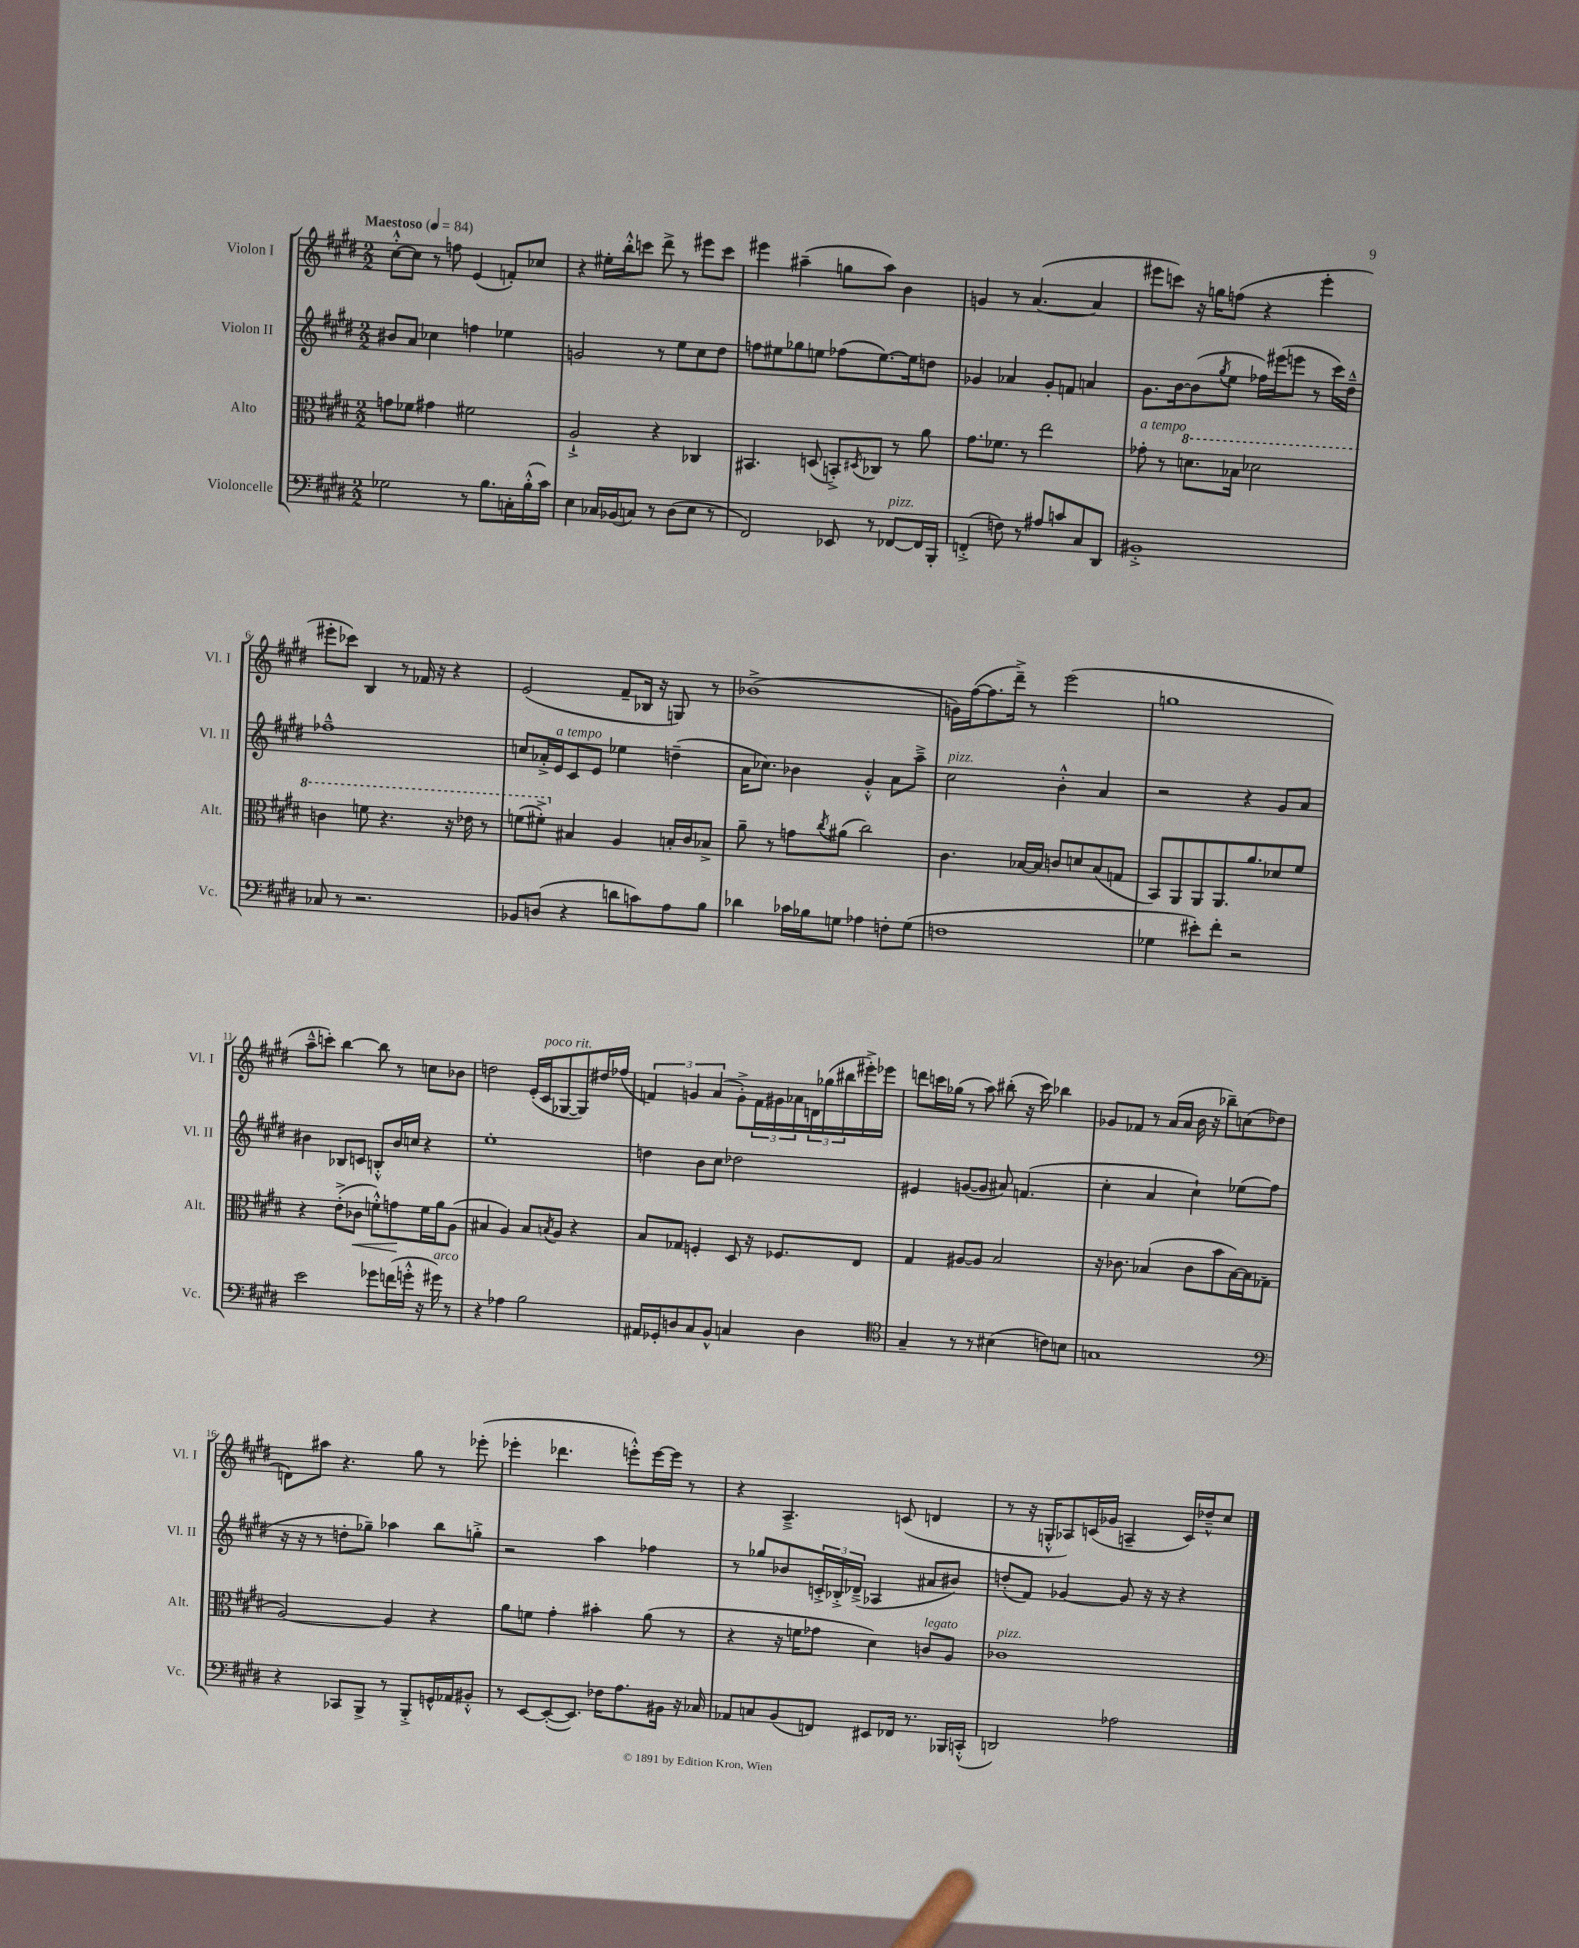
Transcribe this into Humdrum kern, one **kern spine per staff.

**kern	**kern	**kern	**kern
*staff4	*staff3	*staff2	*staff1
*clefF4	*clefC3	*clefG2	*clefG2
*k[f#c#g#d#]	*k[f#c#g#d#]	*k[f#c#g#d#]	*k[f#c#g#d#]
*M2/2	*M2/2	*M2/2	*M2/2
*MM84	*MM84	*MM84	*MM84
2G-\	8g\L	8b#/L	[8cc#'^^\L
.	8f-\J	8a/J	8cc#\]J
.	4g#\	4cc-\	8r
.	.	.	8ff\
8r	2f#\	4ff\	(4e/
8.B\L	.	.	.
.	.	4ee-\	8f'/L)
16C'\L	.	.	.
(16B'^^\	.	.	8cc-/J
16c#\JJ)	.	.	.
=	=	=	=
4E\	2A`^/	2g/	4r
16C-/LL	.	.	16ee#'\LL
(16BB-/J	.	.	16bb'^^\J
8C/J)	.	.	8ccc\J
8r	4r	8r	8ddd#^\
(8D#\L	.	8ee\L	8r
8E\J	4C-/	8cc#\	8eee#\L
8r	.	8dd#\J	8ccc\J
=	=	=	=
2FF#/)	4.BB#/	8ff\L	4eee#\
.	.	8ee#\	.
.	.	8gg-\	(4aa#~\
.	(8D/	8ee\J	.
8EE-/	8BB'^/L)	(8ff-\L	8gg\L
.	8qD#/	.	.
8r	8C-/J	[8.ee\)	8aa#\J)
[8FF-/L	8r	.	4b\
.	.	16ee\]k	.
16FF-/]L	8a\	8dd\J	.
16BBB'/JJ	.	.	.
=	=	=	=
(4FF'^/	8.g#\L	4g-/	4g/
.	8.f-\J	.	.
8F\)	.	4a-/	8r
8r	8r	.	([4.a/
8A#/L	2ee\	8g-'/L	.
8c/	.	8f/J	.
8C#/	.	4a/	4a/]
8DD#/J	.	.	.
=	=	=	=
1BB#'^	8g-'\	8.g#\L	8eee#\L
.	8r	.	8ccc\J)
.	.	[16b\k	.
.	8.dd\L	(8b\]	16r
.	.	.	16gg\LK
.	.	8qgg#/	.
.	.	8ee\J	(8ff\J
.	16b-\Jk	.	.
.	2dd-\	16ff-\LL)	4r
.	.	(16eee#\J	.
.	.	8eee\J	.
.	.	8r	4eee#'\
.	.	16ccc#\LL)	.
.	.	16dd#~^^\JJ	.
=	=	=	=
8C-/	4cc\	1ff-~^^	8eee#'\L
8r	.	.	8ccc-\J)
2.r	8ff\	.	4B/
.	4.r	.	.
.	.	.	8r
.	.	.	16f-/
.	.	.	16r
.	16r	.	4r
.	16ee-\	.	.
.	8r	.	.
=	=	=	=
8BB-/L	(8ff\L	8cc/L	(2e/
(8D/J	8ff#'^\J)	16a-'^/L	.
.	.	16e/J	.
4r	4B#/	8c#/	.
.	.	8e/J	.
8d\L	4A/	4ee-\	8f#~/L
8c\)	.	.	16B-/Jk
.	.	.	16r
8A\	16B'/LL	(4dd~\	8G/)
.	16c#/J	.	.
8B\J	8B-^/J	.	8r
=	=	=	=
4d-\	8a~\	16a\LK	(1b-^
.	.	8.cc-\J)	.
.	8r	.	.
16c-\LL	8g\L	4b-\	.
16B-\J	.	.	.
.	8qcc#/	.	.
8G\J	(8a#\J	.	.
4A-\	2cc#\)	4g#'^^/	.
8F'\L	.	8a\L	.
(8G\J	.	8aa~^\J	.
=	=	=	=
1F	4.c#\	2cc#\	16g\LL)
.	.	.	([16ff#\J
.	.	.	8.ff#\]
.	.	.	16ddd#~^\Jk)
.	[16B-/LL	.	8r
.	16B-/]JJ	.	.
.	8c/L	4b'^^\	(2eee\
.	8d/	.	.
.	(8B-/	4a/	.
.	8G/J	.	.
=	=	=	=
4G-\	8BB/L)	2r	1gg
.	8AA/	.	.
8e#'\L)	8AA/	.	.
8f#'\J	8.AA/	.	.
2r	.	4r	.
.	8.a/	.	.
.	8d-/	8g#/L	.
.	8f#/J	8a/J	.
=	=	=	=
2e\	4r	4b#\	8aa~^^\L
.	.	.	8ccc'\J)
.	(8e'^\L	8B-/L	[4bb\
.	8c-\J	8c/J	.
8g-\L	8f'^^\L)	8B'^^/L	8bb\]
(16f\L	8g\	16b#/L	8r
16g'^^\JJ	.	16cc/JJ	.
16r	16f\L	4r	8cc\L
16g#\)	16a\J	.	.
8r	(8A\J	.	8b-\J
=	=	=	=
4r	4B#/	1ee'	2dd\
4A-\	4A/)	.	.
2B\	8B#/L	.	(16e'/LL
.	.	.	16c#/J
.	8qB/	.	.
.	8A/J	.	[8G-/
.	4r	.	8G-/])
.	.	.	16dd#/L
.	.	.	(16ff-/JJ
=	=	=	=
16AA#/LL	8B/L	4dd\	6f/)
16GG-'/J	.	.	.
8D/	8G-/J	.	.
.	.	.	6g/
8C#/	4F'/	8b\L	.
.	.	.	(6a/
8BB^^/J	.	8cc#\J	.
4C/	8D#/	2dd-\	8g'^\L)
.	16r	.	24f\L
.	.	.	24g#\
.	8.F-/L	.	.
.	.	.	24a-\
4D\	.	.	24d\
.	.	.	(24gg-\
.	.	.	24bb#\
.	8E/J	.	16eee#'^\)
.	.	.	16eee-\JJ
=	=	=	=
*clefC4	*	*	*
4G#~/	4G#/	4e#/	8ddd\L
.	.	.	16ccc\L
.	.	.	(16gg-\JJ
8r	[8A#/L	([8g/L	8r
8r	8A#/]J	8g/]J	8aa\)
(4B#\	2B/	8a#/)	(8bb#'\
.	.	(4.f/	16r
.	.	.	16ccc\)
8c\L)	.	.	4bb-\
8B\J	.	.	.
=	=	=	=
1G	16r	4cc#'\	8g-/L
.	8.c-\	.	.
.	.	.	8f-/J
.	(4B-/	4a/	8r
.	.	.	(16a/LL
.	.	.	16a/JJ
.	8c-\L	4cc#`\)	16b\
.	.	.	16r
.	8b\	.	8bb-~\L)
.	[16B-\L)	(8ee-\L	(8cc\
.	16B-\]J	.	.
.	(8G-\J	8ff#\J	8dd-\J
=	=	=	=
*clefF4	*	*	*
4r	[2A/)	16r	8d\L)
.	.	16r	.
.	.	8r	8aa#\J
8CC-/L	.	8dd'\L	4.r
8BBB^/J	.	8gg-~\J)	.
8r	4A/]	4aa-\	.
8BBB'^/L	.	.	8gg#\
16GG^^/L	4r	8bb\L	8r
16AA-/J	.	.	.
8BB#'^^/J	.	8gg'^\J	(8eee-'\
=	=	=	=
8r	8a\L	2r	4eee-'\
[8EE/L	8f\J	.	.
(8EE'/_	4g#'\	.	4.ddd-\
8.EE/]J)	.	.	.
.	4b#'\	4aa\	.
16F-\LK	.	.	.
8.A\	.	.	8eee'^^\L)
.	(8a\	4ff-\	[16eee\L
16BB#\Jk	.	.	16eee\]JJ
16r	8r	.	8r
16C-/	.	.	.
=	=	=	=
8AA-/L	4r	8r	4r
8C/	.	8gg-/L	.
(8BB/	16r	8b-/	4.A~^/
.	16f\LK	.	.
8FF/J)	8g-\J	24c'^/L	.
.	.	24B-'^/	.
.	.	(24d-~^/JJ	.
8EE#/L	4d#\)	4A-/	.
16FF-/Jk	.	.	(8c/
8.r	.	.	.
.	8c/L	8a#/L	4d/
16BBB-/LL	8A/J	8b#/J)	.
(16CC'^^/JJ	.	.	.
=	=	=	=
2DD/)	1c-	(8dd'/L	8r
.	.	8f#/J)	16r
.	.	.	16G'^^/LK
.	.	[4g-/	8A-/)
.	.	.	(16c/L
.	.	.	16g-/JJ
2A-\	.	8g-/]	4A~/
.	.	16r	.
.	.	16r	.
.	.	4r	16c/LL)
.	.	.	16dd-~^^/J
.	.	.	8cc#/J
==	==	==	==
*-	*-	*-	*-
